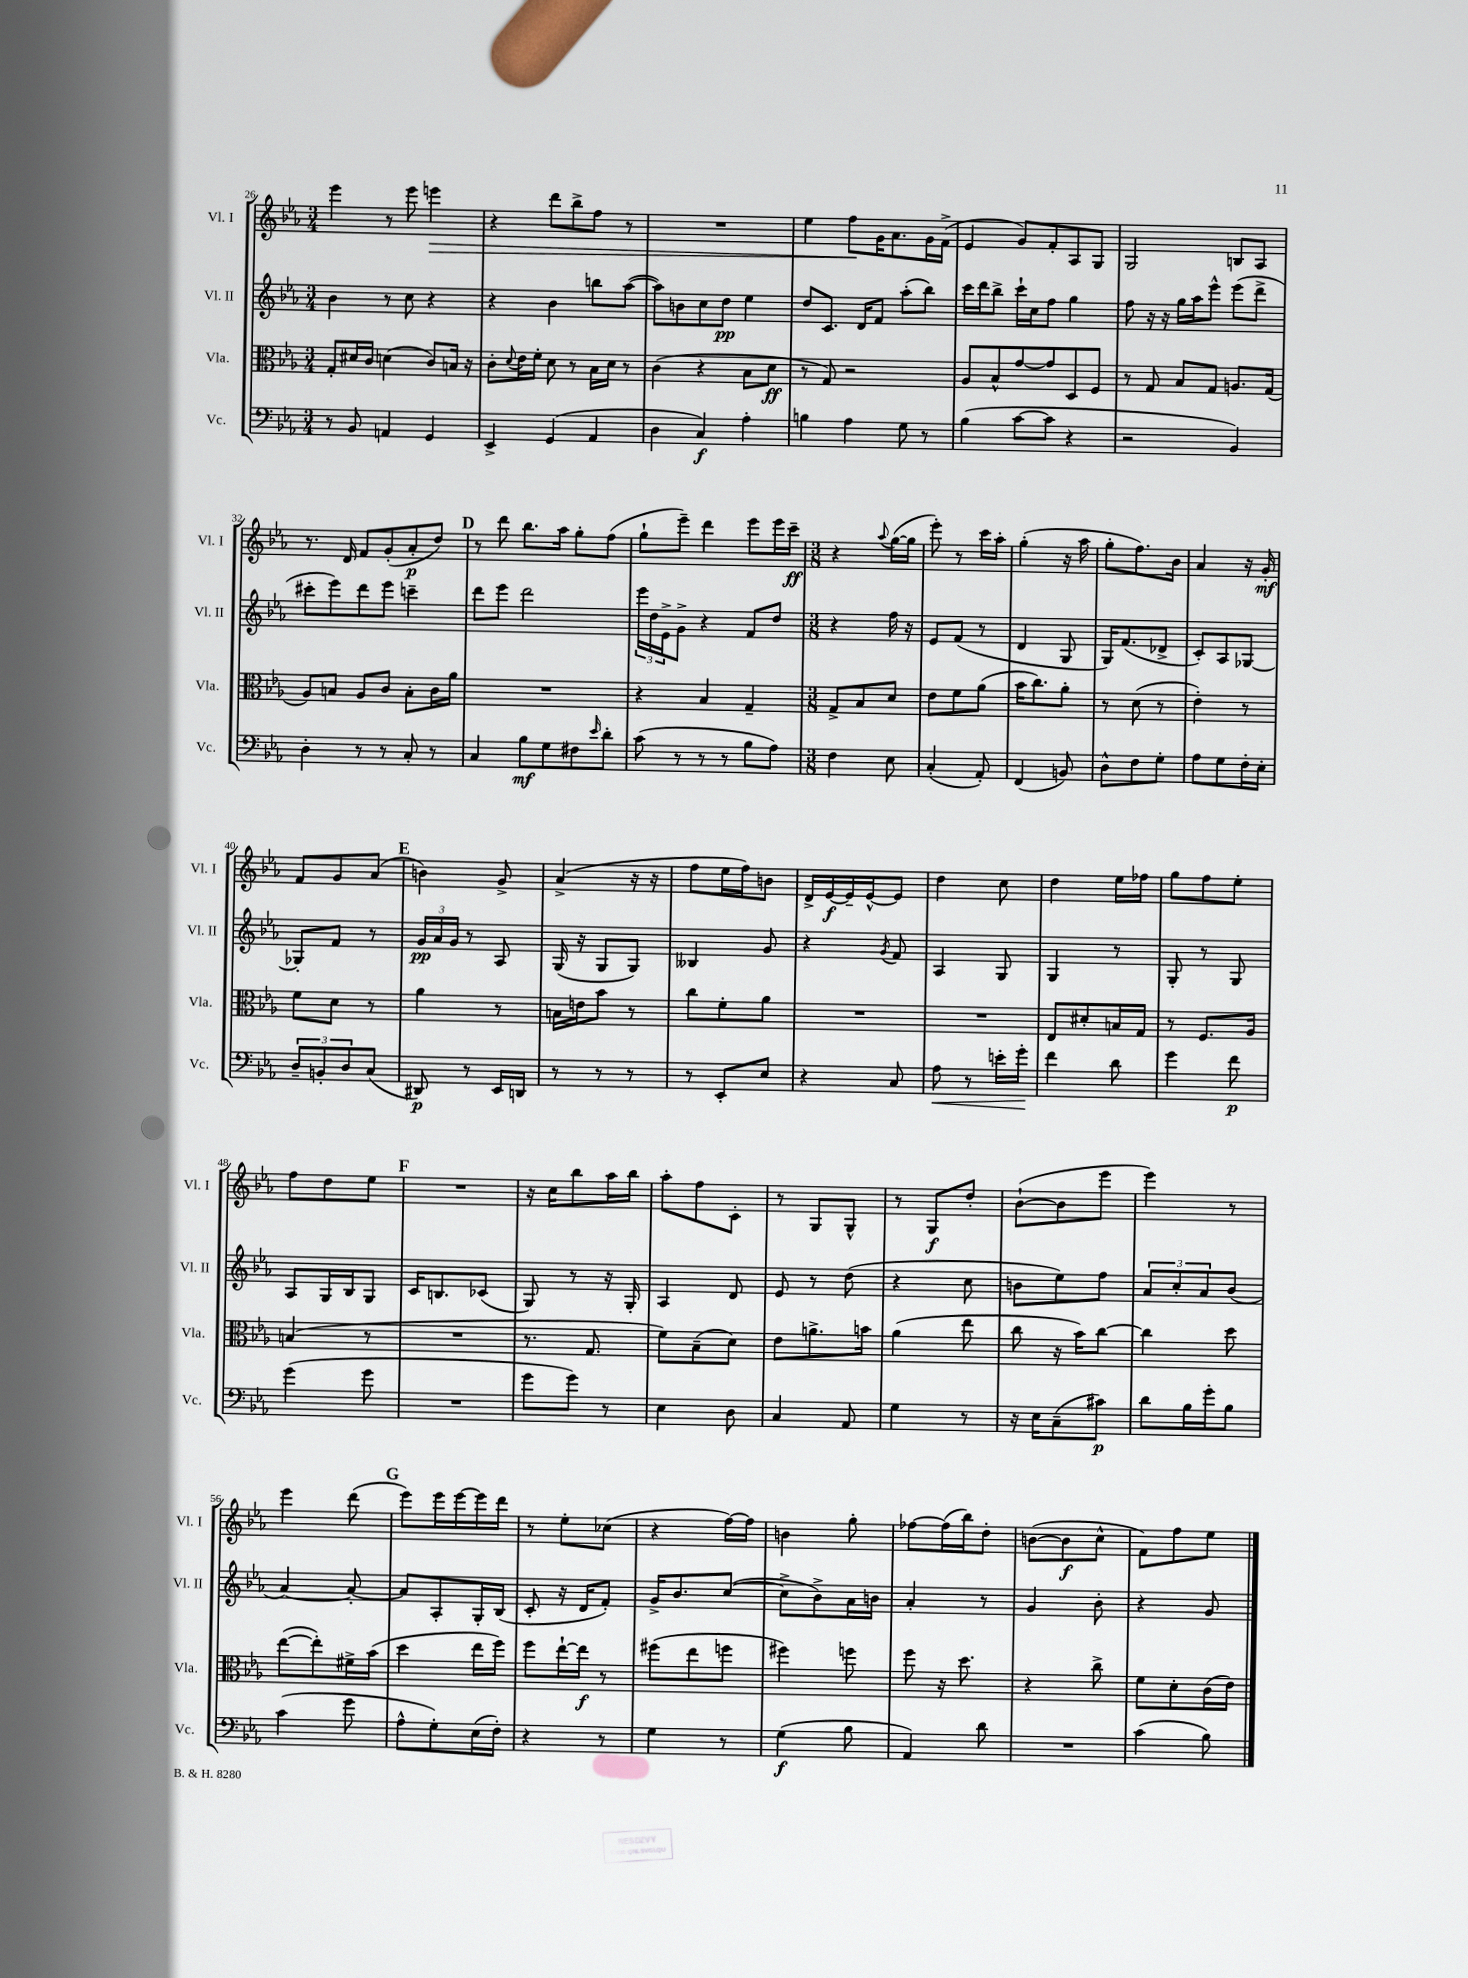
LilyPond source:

<<
\new StaffGroup <<
\new Staff = "s0" \with { instrumentName = "Vl. I" shortInstrumentName = "Vl. I" } {
    \clef treble \key ees \major \numericTimeSignature \time 3/4
    ees'''4 r8 ees'''8 e'''4\> |
    r4 d'''8 bes''8-> f''8 r8 |
    R2. |
    ees''4 f''8\! g'16 aes'8. g'16 f'16->( |
    ees'4 g'8) f'8-. aes8 g8 |
    g2 b8 aes8 |
    r8. d'16 f'8 g'8-.( aes'8-.\p d''8) |
    \mark \markup { \bold "D" } r8 d'''8 bes''8. aes''16 g''8-. f''8( |
    g''8-! ees'''8--) d'''4 ees'''8 ees'''16 c'''16--\ff |
    \numericTimeSignature \time 3/8 r4 \appoggiatura { aes''8 } g''16~( g''16 |
    ees'''8-.) r8 c'''16 aes''16-. |
    g''4-.( r16 aes''16 |
    g''8-. f''8.) bes'16 |
    aes'4 r16 g'16-.\mf |
    f'8 g'8 aes'8( |
    \mark \markup { \bold "E" } b'4) g'8-> |
    aes'4->( r16 r16 |
    f''8 ees''16 f''16) b'8 |
    d'16-> ees'16~\f ees'16-- ees'16~-^ ees'8 |
    d''4 c''8 |
    d''4 ees''16 fes''16 |
    g''8 f''8 ees''8-. |
    f''8 d''8 ees''8 |
    \mark \markup { \bold "F" } R4. |
    r16 c''16 bes''8 aes''16 bes''16 |
    aes''8-. f''8 c'8-. |
    r8 g8 g8-^ |
    r8 g8\f d''8-. |
    bes'8~-!( bes'8 ees'''8 |
    ees'''4) r8 |
    ees'''4 d'''8( |
    \mark \markup { \bold "G" } ees'''8) ees'''16 ees'''16~ ees'''16 d'''16 |
    r8 ees''8-. ces''8( |
    r4 f''16~) f''16 |
    b'4 g''8-. |
    fes''8~ fes''16( bes''16) d''8-. |
    b'8~( b'8\f c''8-^ |
    f'8) f''8 ees''8 \bar "|." |
}
\new Staff = "s1" \with { instrumentName = "Vl. II" shortInstrumentName = "Vl. II" } {
    \clef treble \key ees \major \numericTimeSignature \time 3/4
    bes'4 r8 c''8 r4 |
    r4 bes'4 b''8 aes''8~( |
    aes''8) b'8 c''8 d''8\pp ees''4 |
    d''8 c'8. d'16 f'8 aes''8-.( bes''8) |
    c'''16 d'''16 bes''8-> c'''16-! c''16 f''8 g''4 |
    f''8 r16 r16 g''16 aes''16 ees'''8-^ ees'''8( d'''8-> |
    cis'''8-. ees'''8) d'''8 ees'''8 c'''4-- |
    \mark \markup { \bold "D" } d'''8 ees'''8 d'''2 |
    \tuplet 3/2 { ees'''16 d''16 ees'16-> } g'8-> r4 f'8 d''8 |
    \numericTimeSignature \time 3/8 r4 f''16 r16 |
    ees'8 f'8( r8 |
    d'4 g8 |
    g16) f'8.( des'8-> |
    c'8-.) aes8 ges8~ |
    ges8-. f'8 r8 |
    \mark \markup { \bold "E" } \tuplet 3/2 { g'16\pp aes'16 g'16 } r8 aes8 |
    g16( r16 g8 g8) |
    beses4 g'8 |
    r4 \acciaccatura { g'8 } f'8 |
    aes4 g8 |
    g4 r8 |
    g8-. r8 g8 |
    aes8 g16 bes16 g8 |
    \mark \markup { \bold "F" } c'16 b8. ces'8( |
    g8) r8 r16 g16-. |
    aes4 d'8 |
    ees'8 r8 d''8( |
    r4 c''8 |
    b'8 ees''8) f''8 |
    \tuplet 3/2 { aes'8 c''8-. aes'8 } bes'8( |
    aes'4~) aes'8~-. |
    \mark \markup { \bold "G" } aes'8 aes8-. g16-. bes16( |
    c'8-. r16 d'16 f'8-.) |
    g'16-> bes'8. c''8~( |
    c''8-> bes'8->) aes'16 b'16 |
    aes'4-. r8 |
    g'4 bes'8-. |
    r4 g'8 \bar "|." |
}
\new Staff = "s2" \with { instrumentName = "Vla." shortInstrumentName = "Vla." } {
    \clef alto \key ees \major \numericTimeSignature \time 3/4
    g8-. dis'16 c'16 d'4( c'8) b16 r16 |
    c'8-. \appoggiatura { d'8 } ees'16 f'16-. d'8 r8 bes16 d'16 r8 |
    c'4( r4 bes8 d'8\ff |
    r8 g8) r2 |
    aes8 bes8-^ g'8~ g'8 d8 f8 |
    r8 g8 bes8 g8 a8. g16( |
    aes8) b8 aes8 c'8 b8-. c'16 aes'16 |
    \mark \markup { \bold "D" } R2. |
    r4 bes4 g4-- |
    \numericTimeSignature \time 3/8 g8-> bes8 d'8 |
    ees'8 f'8 aes'8( |
    bes'16 c''8.) aes'8-. |
    r8 d'8( r8 |
    ees'4-.) r8 |
    f'8 d'8 r8 |
    \mark \markup { \bold "E" } aes'4 r8 |
    b16 e'16 bes'8 r8 |
    c''8 f'8-. aes'8 |
    R4. |
    R4. |
    ees8 dis'8-. b16 g16 |
    r8 f8. aes16 |
    b4( r8 |
    \mark \markup { \bold "F" } R4. |
    r8. g8. |
    f'8) bes8--( d'8) |
    ees'8 a'8.-> b'16 |
    aes'4( ees''8 |
    c''8 r16 bes'16) c''8~ |
    c''4 d''8 |
    ees''8~( ees''8-.) fis'16-> bes'16( |
    \mark \markup { \bold "G" } d''4 ees''16 f''16) |
    f''8 ees''16~-! ees''16\f r8 |
    fis''8( ees''8 f''8 |
    fis''4) f''8 |
    f''8 r16 d''8. |
    r4 c''8-> |
    f'8 d'8-. c'16( ees'16) \bar "|." |
}
\new Staff = "s3" \with { instrumentName = "Vc." shortInstrumentName = "Vc." } {
    \clef bass \key ees \major \numericTimeSignature \time 3/4
    r8 bes,8 a,4 g,4 |
    ees,4-> g,4( aes,4 |
    d4 c4\f) aes4-. |
    b4 aes4 g8 r8 |
    bes4( c'8~ c'8 r4 |
    r2 bes,4) |
    d4-. r8 r8 c8-. r8 |
    \mark \markup { \bold "D" } c4 bes8\mf g8 fis8 \grace { ees'16 } d'8-. |
    c'8( r8 r8 r8 bes8 aes8) |
    \numericTimeSignature \time 3/8 f4 ees8 |
    c4-.( aes,8-.) |
    f,4( b,8) |
    d8-^ f8 g8-. |
    aes8 g8 f16-. ees16-. |
    \tuplet 3/2 { d8-- b,8-. d8 } c8( |
    \mark \markup { \bold "E" } dis,8\p) r8 ees,16 d,16 |
    r8 r8 r8 |
    r8 ees,8-. ees8 |
    r4 c8 |
    aes8\< r8 e'16-. g'16-.\! |
    f'4 d'8 |
    g'4 f'8\p |
    g'4( g'8 |
    \mark \markup { \bold "F" } R4. |
    g'8 g'8) r8 |
    ees4 d8 |
    c4 aes,8 |
    g4 r8 |
    r16 ees16 c8--( cis'8\p) |
    d'8 bes16 g'16-. bes8 |
    c'4( g'8 |
    \mark \markup { \bold "G" } aes8-^ g8-.) ees16( f16-.) |
    r4 r8 |
    g4 r8 |
    g4\f( bes8 |
    aes,4) d'8 |
    R4. |
    c'4( bes8) \bar "|." |
}
>>
>>
\layout { \context { \Score currentBarNumber = #26 } }
